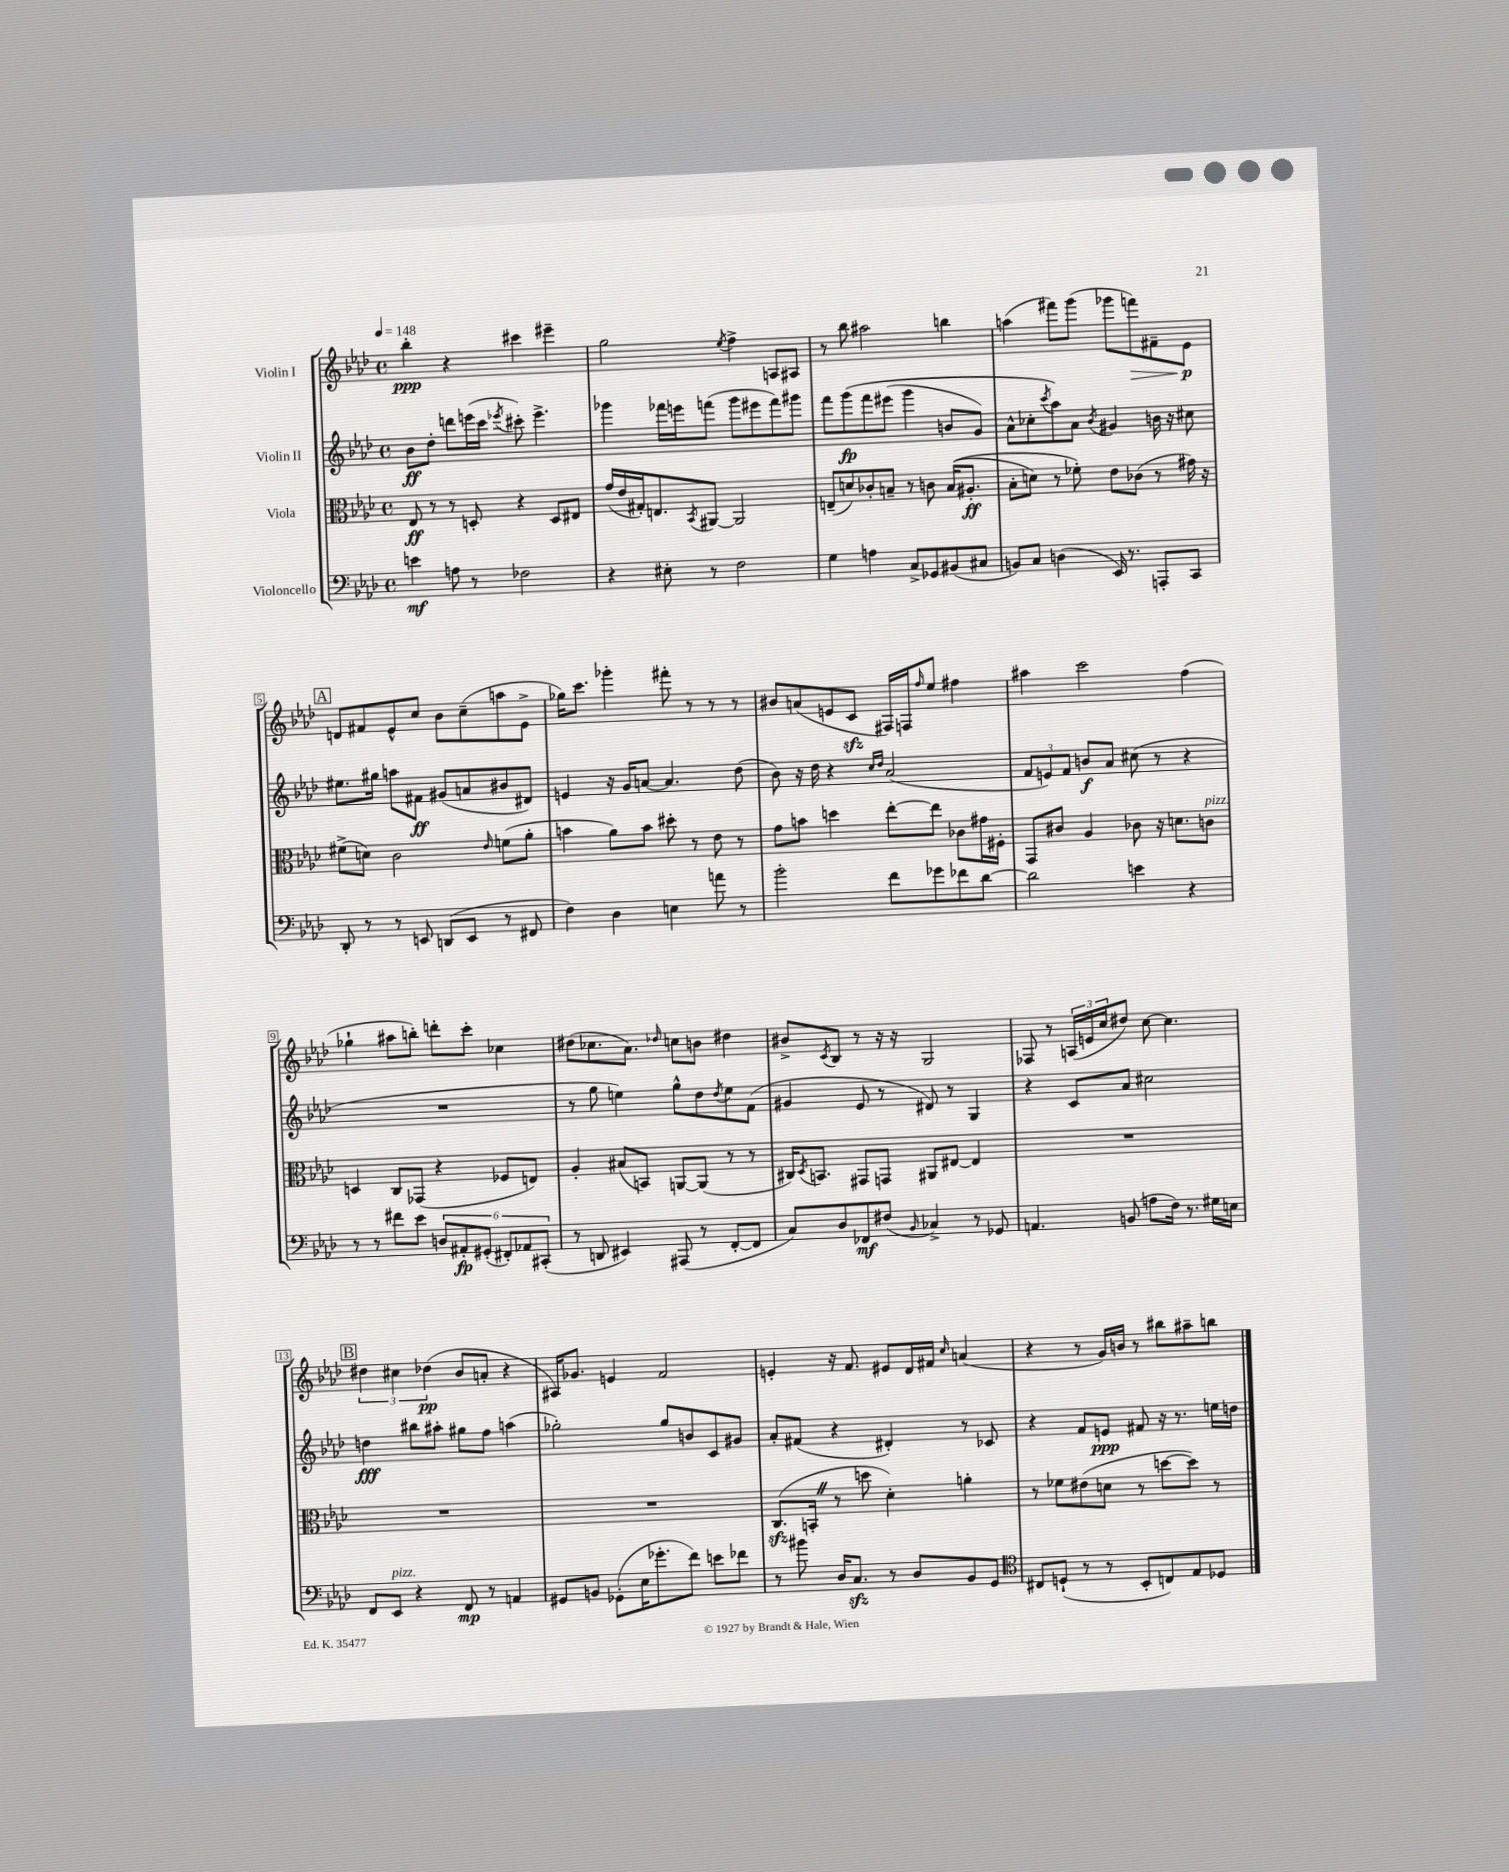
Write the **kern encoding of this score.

**kern	**dynam	**kern	**dynam	**kern	**dynam	**kern	**dynam
*part4	*part4	*part3	*part3	*part2	*part2	*part1	*part1
*staff4	*staff4	*staff3	*staff3	*staff2	*staff2	*staff1	*staff1
*I"Violoncello	*	*I"Viola	*	*I"Violin II	*	*I"Violin I	*
*clefF4	*	*clefC3	*	*clefG2	*	*clefG2	*
*k[b-e-a-d-]	*	*k[b-e-a-d-]	*	*k[b-e-a-d-]	*	*k[b-e-a-d-]	*
*M4/4	*	*M4/4	*	*M4/4	*	*M4/4	*
*met(c)	*	*met(c)	*	*met(c)	*	*met(c)	*
*MM148	*	*MM148	*	*MM148	*	*MM148	*
=1	=1	=1	=1	=1	=1	=1	=1
4en\	mf	8E-/	ff	8b-\L	ff	4bb-'\	ppp
.	.	8r	.	8dd-'\J	.	.	.
8An\	.	8r	.	8dddn\L	.	4r	.
8r	.	8Dn'/	.	(16eeen\L	.	.	.
.	.	.	.	16ccc\JJ	.	.	.
.	.	.	.	8qeee-X/	.	.	.
2F-X\	.	4r	.	8ccc#X'\)	.	4ccc#X\	.
.	.	.	.	4.eee-^\	.	.	.
.	.	8D/L	.	.	.	4eee#X~\	.
.	.	8E#X/J	.	.	.	.	.
=2	=2	=2	=2	=2	=2	=2	=2
4r	.	(16g/LL	.	4ggg-X\	.	2gg\	.
.	.	16e-/	.	.	.	.	.
.	.	16G#X'/J)	.	.	.	.	.
.	.	8.En/	.	.	.	.	.
8E#X'\	.	.	.	16fff-X\LL	.	.	.
.	.	.	.	16eeen\J	.	.	.
.	.	8qBB-/	.	.	.	.	.
8r	.	[8AA#X/J	.	(8fffn\J	.	.	.
.	.	.	.	.	.	8qee-/	.
2F\	.	2AA#/]	.	8ggg-\L	.	4ff^\	.
.	.	.	.	8eee#X\	.	.	.
.	.	.	.	8fff\)	.	8An/L	.
.	.	.	.	8ggg#X\J	.	8A#X/J	.
=3	=3	=3	=3	=3	=3	=3	=3
4G\	.	(8En~/L	.	8fff\L	.	8r	.
.	.	8dn/)	.	(8ggg\	fp	8bb-\	.
4An\	.	8c-X'/	.	8fff\	.	2aa#X\	.
.	.	8Bn~/J	.	(8eee#X\J	.	.	.
8C^/L	.	8r	.	4ggg\	.	.	.
8GG-X/	.	8cn\	.	.	.	.	.
(8BB#X/	.	((16B/KL	.	8bn/L	.	4bbn\	.
.	.	8.A#X'/J	ff	.	.	.	.
8C#X/J	.	.	.	8g/J)	.	.	.
=4	=4	=4	=4	=4	=4	=4	=4
8BBn/L)	.	8B-'\L	.	8a-^^\L	.	(4aan\	.
8C/J	.	8dn\J)	.	8cc-X'\	.	.	.
.	.	.	.	8qccc/	.	.	.
(4Dn\	.	8r	.	8aa-\)	.	8fff#X\L)	.
.	.	8f-X'\)	.	8a-\J	.	(8ggg\J	.
.	.	.	.	8qb-/	.	.	.
16EE-/)	.	8e-\L	.	4g#X/	.	8ggg-X\L	.
8.r	.	.	.	.	.	.	.
!	!	!	!	!	!	!	!LO:HP:b
.	.	(8c-X\J	.	.	.	8fffn\)	>
8AAAn'/L	.	8r	.	16bn\	.	8f#X~\	.
.	.	.	.	16r	.	.	.
8CC/J	.	16g#X\)	.	8cc#X\	.	8e-\J	p
.	.	16r	.	.	.	.	.
.	.	.	.	.	.	.	]
!!LO:LB:g=z
!!LO:REH:place=s1:t=A
=5	=5	=5	=5	=5	=5	=5	=5
8DD-'/	.	(8f#X^\L	.	8.ee#X\L	.	8dn/L	.
8r	.	8dn\J)	.	.	.	8f#X/	.
.	.	.	.	16gg#X\Jk	.	.	.
8r	.	2c\	.	8aan\L	.	8e-^^/	.
8EEn/	.	.	.	8f#X\J	ff	8cc/J	.
(8DDn/L	.	.	.	(8g#X/L	.	8b-\L	.
8EE/J	.	.	.	8an/	.	(8cc~\	.
.	.	16qqe-/	.	.	.	.	.
8r	.	(8fn\L	.	8b#X/	.	8aan\	.
8FF#X/	.	8a-'\J	.	8d#X/J)	.	8e-^\J	.
=6	=6	=6	=6	=6	=6	=6	=6
4F\)	.	4bn\	.	4en/	.	16gg-X\KL)	.
.	.	.	.	.	.	8.ccc\J	.
4D-\	.	8a-\L)	.	16r	.	4ggg-X'\	.
.	.	.	.	16g/KL	.	.	.
.	.	8b\J	.	[8an/J	.	.	.
4En\	.	8dd#X'\	.	4.a/]	.	8fff#X'\	.
.	.	8r	.	.	.	8r	.
8an\	.	8e-\	.	.	.	8r	.
8r	.	8r	.	(8dd-\	.	8r	.
=7	=7	=7	=7	=7	=7	=7	=7
2b-'\	.	8g\L	.	8b-\)	.	8b#X/L	.
.	.	8bn\J	.	16r	.	(8an/	.
.	.	.	.	16dd-\	.	.	.
.	.	4ddn\	.	4r	.	8en/	.
.	.	.	.	.	.	8czz/J	.
.	.	.	.	16qqcc/LL	.	.	.
.	.	.	.	16qqdd-/JJ	.	.	.
8f\L	.	[8ee-'\L	.	(2a-/	.	16F#X/LL)	.
.	.	.	.	.	.	16Fn/J	.
.	.	.	.	.	.	16qqff/	.
8g-X\	.	8ee-\J]	.	.	.	8ee-/J	.
8f-X\	.	8c-X\L	.	.	.	4ff#X\	.
[8d-\J	.	16g#X\L	.	.	.	.	.
.	.	16F#X'\JJ	.	.	.	.	.
=8	=8	=8	=8	=8	=8	=8	=8
2d-\]	.	8GG/L	.	12f/L	.	4aa#X\	.
.	.	.	.	12en/)	.	.	.
.	.	8c#X/J	.	.	.	.	.
.	.	.	.	12f/J	.	.	.
.	.	4A-/	.	8bn/L	f	2ccc\	.
.	.	.	.	8a-/J	.	.	.
4en\	.	8c-X\	.	(8cc#X\	.	.	.
.	.	16r	.	8r	.	.	.
.	.	8.dn\L	.	.	.	.	.
4r	.	.	.	4r	.	(4ff\	.
!	!	!LO:TX:a:i:t=pizz.	!	!	!	!	!
.	.	8cn\J	.	.	.	.	.
!!LO:LB:g=z
=9	=9	=9	=9	=9	=9	=9	=9
8r	.	4Dn/	.	1r	.	4gg-X`\	.
8r	.	.	.	.	.	.	.
8f#X\L	.	8C/L	.	.	.	8aa#X\L	.
8e-\J	.	(8GG-X/J	.	.	.	8bbn'\J)	.
12Dn/L	.	4r	.	.	.	8dddn'\L	.
12AA#X'/	fp	.	.	.	.	.	.
.	.	.	.	.	.	8ccc'\J	.
(12GG#X'/J	.	.	.	.	.	.	.
12FF#X'/L)	.	8F-X/L	.	.	.	4cc-X\	.
12AA-X/	.	.	.	.	.	.	.
.	.	8En/J)	.	.	.	.	.
(12CC#X'/J	.	.	.	.	.	.	.
=10	=10	=10	=10	=10	=10	=10	=10
8r	.	4A-'/	.	8r	.	(8dd#X\L	.
8DDn/	.	.	.	8gg\	.	8.cc-X\	.
4EE#X/)	.	(8B#X/L	.	4een\)	.	.	.
.	.	.	.	.	.	8.a-\J)	.
.	.	8BBn/J)	.	.	.	.	.
.	.	.	.	.	.	16qqdd-X/	.
(8AAA#X/	.	[8AAn/L	.	8gg^^\L	.	8ccn\L	.
8r	.	(8AA/J]	.	8dd-\	.	8bn\J	.
.	.	.	.	8qdd-/	.	.	.
[8FF'/L	.	8r	.	8ee\	.	4dd#X\	.
8FF/J]	.	8r	.	(8f\J	.	.	.
=11	=11	=11	=11	=11	=11	=11	=11
8C/L)	.	16C#X/KL)	.	4g#X/	.	8b#X^/L	.
.	.	8qD-/	.	.	.	.	.
.	.	8.BBn/J	.	.	.	.	.
.	.	.	.	.	.	8qc/	.
8D-/	.	.	.	.	.	8B-/J	.
8FF-X/	mf	8GG#X/L	.	8e-/	.	8r	.
(8F#X/J	.	8GGn/J	.	8r	.	16r	.
.	.	.	.	.	.	16r	.
16qqBB-/	.	.	.	.	.	.	.
4C-X^/)	.	8AA#X/L	.	8d#X/)	.	2G/	.
.	.	[8E#X/J	.	8r	.	.	.
8r	.	4E#/]	.	4G/	.	.	.
8GG-X/	.	.	.	.	.	.	.
=12	=12	=12	=12	=12	=12	=12	=12
4.AAn/	.	1r	.	4r	.	8F-X/	.
.	.	.	.	.	.	8r	.
.	.	.	.	8c/L	.	(24An/LL	.
.	.	.	.	.	.	24en/	.
.	.	.	.	.	.	24cc/J	.
(8BBn/	.	.	.	8a-/J	.	8dd#X/J)	.
8An\L	.	.	.	2cc#X\	.	[8cc\	.
16F\Jk)	.	.	.	.	.	4.cc\]	.
8.r	.	.	.	.	.	.	.
16G#X\LL	.	.	.	.	.	.	.
16En\JJ	.	.	.	.	.	.	.
!!LO:LB:g=z
!!LO:REH:place=s1:t=B
=13	=13	=13	=13	=13	=13	=13	=13
8FF/L	.	1r	.	4ddn\	fff	6dd#X\	.
!LO:TX:a:i:t=pizz.	!	!	!	!	!	!	!
8EE-/J	.	.	.	.	.	.	.
.	.	.	.	.	.	6cc#X\	.
4r	.	.	.	8bb#X\L	.	.	.
.	.	.	.	.	.	(6dd-X\	pp
.	.	.	.	8aa#X'\J	.	.	.
8FF/	mp	.	.	8gg#X\L	.	8b-/L	.
8r	.	.	.	8ff\J	.	8an'/J	.
4AAn/	.	.	.	(4aan\	.	4r	.
=14	=14	=14	=14	=14	=14	=14	=14
8GG#X/L	.	1r	.	2gg-X'\)	.	16A#X/KL)	.
.	.	.	.	.	.	8.g-X/J	.
8BBn/J	.	.	.	.	.	.	.
(8GG-X'\L	.	.	.	.	.	4en/	.
16E-\K	.	.	.	.	.	.	.
8.g-X'\	.	.	.	.	.	.	.
.	.	.	.	8gg-/L	.	2f/	.
8f\J)	.	.	.	8bn/	.	.	.
8en\L	.	.	.	8c/	.	.	.
8f-X\J	.	.	.	8g#X/J	.	.	.
=15	=15	=15	=15	=15	=15	=15	=15
8r	.	(8.Czz/L	.	8a-'/L	.	4en'/	.
8b#X\	.	.	.	(8f#X/J	.	.	.
.	.	16BBn'Z/Jk	.	.	.	.	.
16D-/KL	.	8r	.	4r	.	16r	.
8.Czz/J	.	.	.	.	.	8.f/	.
.	.	8ddn\	.	.	.	.	.
8r	.	4d-'\)	.	4d#X'/)	.	8e#X/L	.
8D-/L	.	.	.	.	.	16d-/L	.
.	.	.	.	.	.	16f#X/JJ	.
.	.	.	.	.	.	16qqcc/	.
8BB-/	.	4an'\	.	8r	.	(4an/	.
8GG/J	.	.	.	8c-X/	.	.	.
=16	=16	=16	=16	=16	=16	=16	=16
*clefC4	*	*	*	*	*	*	*
8C#X/L	.	8r	.	4r	.	4r	.
(8Dn`/J	.	8f-X\L	.	.	.	.	.
8r	.	(8e#X\	.	8f/L	.	8r	.
8r	.	8dn\J	.	8en/J	ppp	16g/LL)	.
.	.	.	.	.	.	16bn/JJ	.
8BB-'/L	.	8r	.	8f#X/	.	8r	.
8Cn/)	.	[8ddn\L	.	16r	.	8bb#X\L	.
.	.	.	.	8.r	.	.	.
8E-/	.	8dd\J])	.	.	.	8aa#X~\	.
8D-X/J	.	8r	.	16een\LL	.	8bbn\J	.
.	.	.	.	16ddn\JJ	.	.	.
==	==	==	==	==	==	==	==
*-	*-	*-	*-	*-	*-	*-	*-
